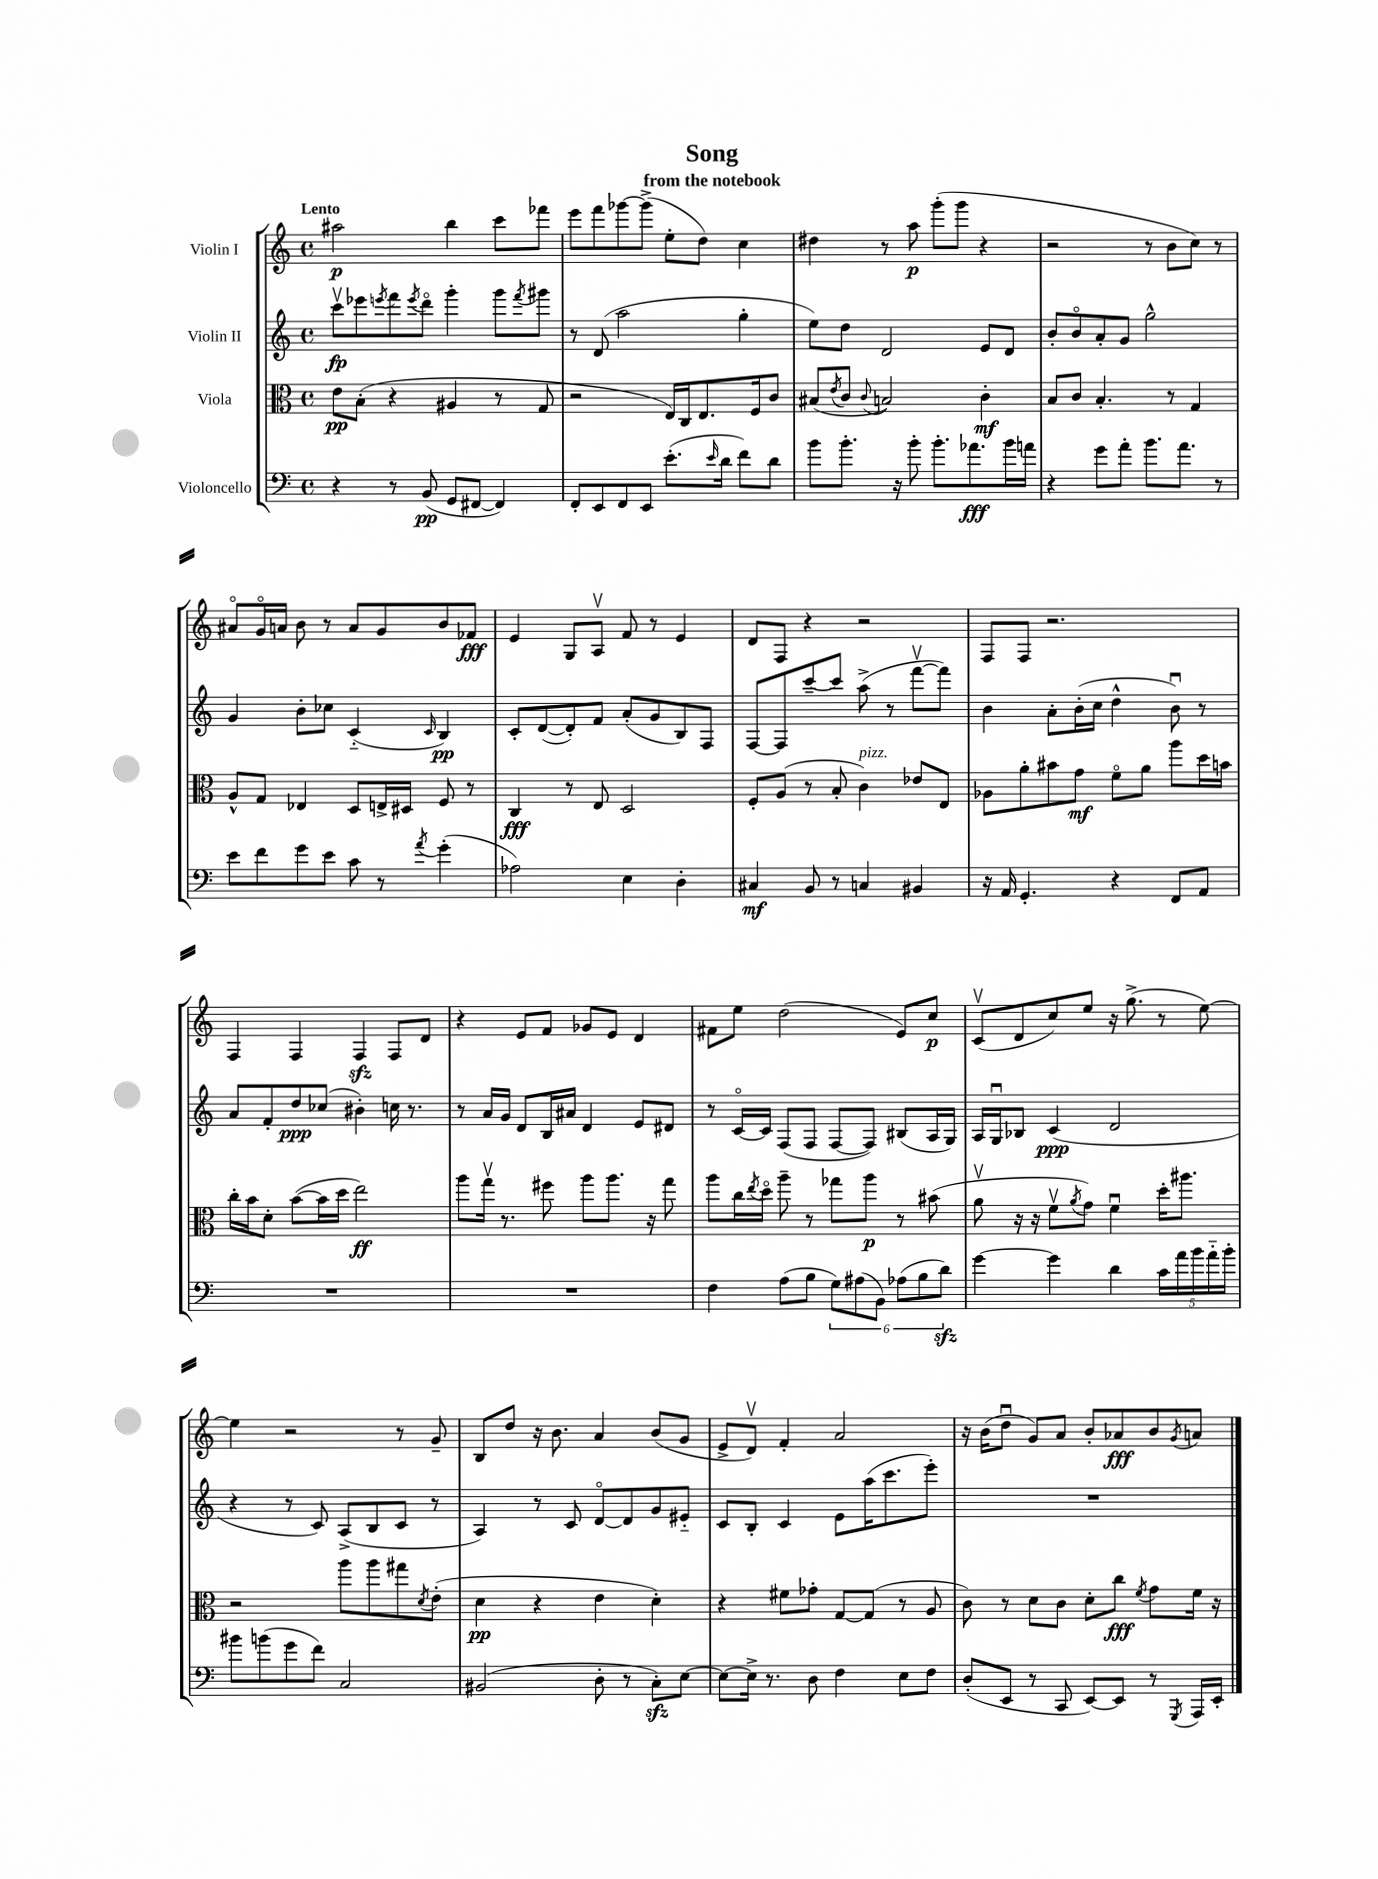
\header { title = "Song" subtitle = "from the notebook" }
<<
\new StaffGroup <<
\new Staff = "s0" \with { instrumentName = "Violin I" } {
    \clef treble \key c \major \defaultTimeSignature \time 4/4 \tempo "Lento"
    ais''2\p b''4 c'''8 fes'''8 |
    e'''8 f'''8 ges'''8~ ges'''8->( e''8-. d''8) c''4 |
    dis''4 r8 a''8\p g'''8-.( g'''8 r4 |
    r2 r8 b'8 c''8) r8 |
    ais'8\flageolet g'16\flageolet a'16 b'8 r8 a'8 g'8 b'8 fes'8\fff |
    e'4 g8 a8\upbow f'8 r8 e'4 |
    d'8 f8 r4 r2 |
    f8 f8 r2. |
    f4 f4 f4\sfz f8 d'8 |
    r4 e'8 f'8 ges'8 e'8 d'4 |
    fis'8 e''8 d''2( e'8) c''8\p |
    c'8\upbow( d'8 c''8) e''8 r16 g''8.->( r8 e''8~) |
    e''4 r2 r8 g'8-- |
    b8 d''8 r16 b'8. a'4 b'8( g'8 |
    e'8-> d'8\upbow) f'4-. a'2 |
    r16 b'16( d''8\downbow g'8) a'8 b'8-. aes'8\fff b'8 \acciaccatura { g'8 } a'8 \bar "|." |
}
\new Staff = "s1" \with { instrumentName = "Violin II" } {
    \clef treble \key c \major \defaultTimeSignature \time 4/4
    c'''8\upbow\fp ees'''8 \acciaccatura { e'''8 } f'''8 \acciaccatura { e'''8 } d'''8\flageolet g'''4-. g'''8 \acciaccatura { f'''8 } gis'''8 |
    r8 d'8( a''2 g''4-. |
    e''8) d''8 d'2 e'8 d'8 |
    b'8-. b'8\flageolet a'8-. g'8 g''2-^ |
    g'4 b'8-. ces''8 c'4-_( \grace { c'16 } b4\pp) |
    c'8-. d'8~( d'8-.) f'8 a'8-.( g'8 b8) f8 |
    f8~ f8 c'''8~-- c'''8 a''8->( r8 f'''8~\upbow f'''8) |
    b'4 a'8-. b'16-.( c''16 d''4-^ b'8\downbow) r8 |
    a'8 f'8-. d''8\ppp ces''8( bis'4-.) c''16 r8. |
    r8 a'16 g'16 d'8 b16 ais'16 d'4 e'8 dis'8 |
    r8 c'16~\flageolet c'16 f8( f8 f8~ f8) bis8( a16 g16) |
    a16 g16\downbow bes8 c'4\ppp( d'2 |
    r4 r8 c'8) a8->( b8 c'8 r8 |
    a4) r8 c'8 d'8~\flageolet d'8 g'8 eis'8-_ |
    c'8 b8-. c'4 e'8 a''16( c'''8. e'''8-.) |
    R1 \bar "|." |
}
\new Staff = "s2" \with { instrumentName = "Viola" } {
    \clef alto \key c \major \defaultTimeSignature \time 4/4
    e'8\pp b8-.( r4 ais4 r8 g8 |
    r2 e16) c16 e8. f16 c'8 |
    bis8( \acciaccatura { e'8 } c'8 \appoggiatura { c'8 } b2) c'4-.\mf |
    b8 c'8 b4.-. r8 g4 |
    a8-^ g8 ees4 d8 e16-> dis16 f8 r8 |
    c4\fff r8 e8 d2 |
    f8-. a8( r8 b8-. c'4^\markup { \italic "pizz." }) ees'8 e8 |
    aes8 a'8-. bis'8 g'8\mf f'8\flageolet a'8 a''8 d''16 b'16 |
    c''16-. b'16 d'8-. b'8~( b'16 d''16 e''2\ff) |
    a''8 g''16\upbow r8. fis''8 a''8 a''8. r16 g''8 |
    a''8 c''16 \acciaccatura { e''8 } d''16\flageolet a''8-- r8 ges''8 a''8\p r8 bis'8( |
    a'8\upbow r16 r16 f'8\upbow \acciaccatura { a'8 } g'8) f'4\downbow d''16-. ais''8. |
    r2 a''8 a''8 gis''8 \acciaccatura { d'8 } e'8-.( |
    d'4\pp r4 e'4 d'4-.) |
    r4 fis'8 ges'8-. g8~ g8( r8 a8 |
    c'8) r8 d'8 c'8 d'8-. c''8\fff \acciaccatura { f'8 } g'8 f'16 r16 \bar "|." |
}
\new Staff = "s3" \with { instrumentName = "Violoncello" } {
    \clef bass \key c \major \defaultTimeSignature \time 4/4
    r4 r8 b,8\pp( g,8 fis,8~ fis,4) |
    f,8-. e,8 f,8 e,8 e'8.-.( \grace { e'16 } d'16 f'8) d'8 |
    b'8 b'8.-. r16 b'8-. b'8.-. aes'8.\fff b'16 a'16 |
    r4 g'8 a'8-. b'8. a'8. r8 |
    e'8 f'8 g'8 e'8 c'8 r8 \acciaccatura { a'8 } g'4-.( |
    aes2) e4 d4-. |
    cis4\mf b,8 r8 c4 bis,4 |
    r16 a,16 g,4.-. r4 f,8 a,8 |
    R1 |
    R1 |
    f4 a8( b8 \tuplet 6/4 { g8) ais8( b,8) aes8( b8 d'8\sfz) } |
    g'4~ g'4 d'4 \tuplet 5/4 { c'16 a'16 b'16 a'16-_ b'16-. } |
    bis'8 b'8( g'8 f'8) c2 |
    bis,2( d8-. r8 c8-.\sfz) e8~ |
    e8~ e16-> r8. d8 f4 e8 f8 |
    d8-.( e,8 r8 c,8 e,8~) e,8 r8 \acciaccatura { g,,8 } a,,16 e,16-. \bar "|." |
}
>>
>>
\layout { \context { \Score \remove "Bar_number_engraver" } }
